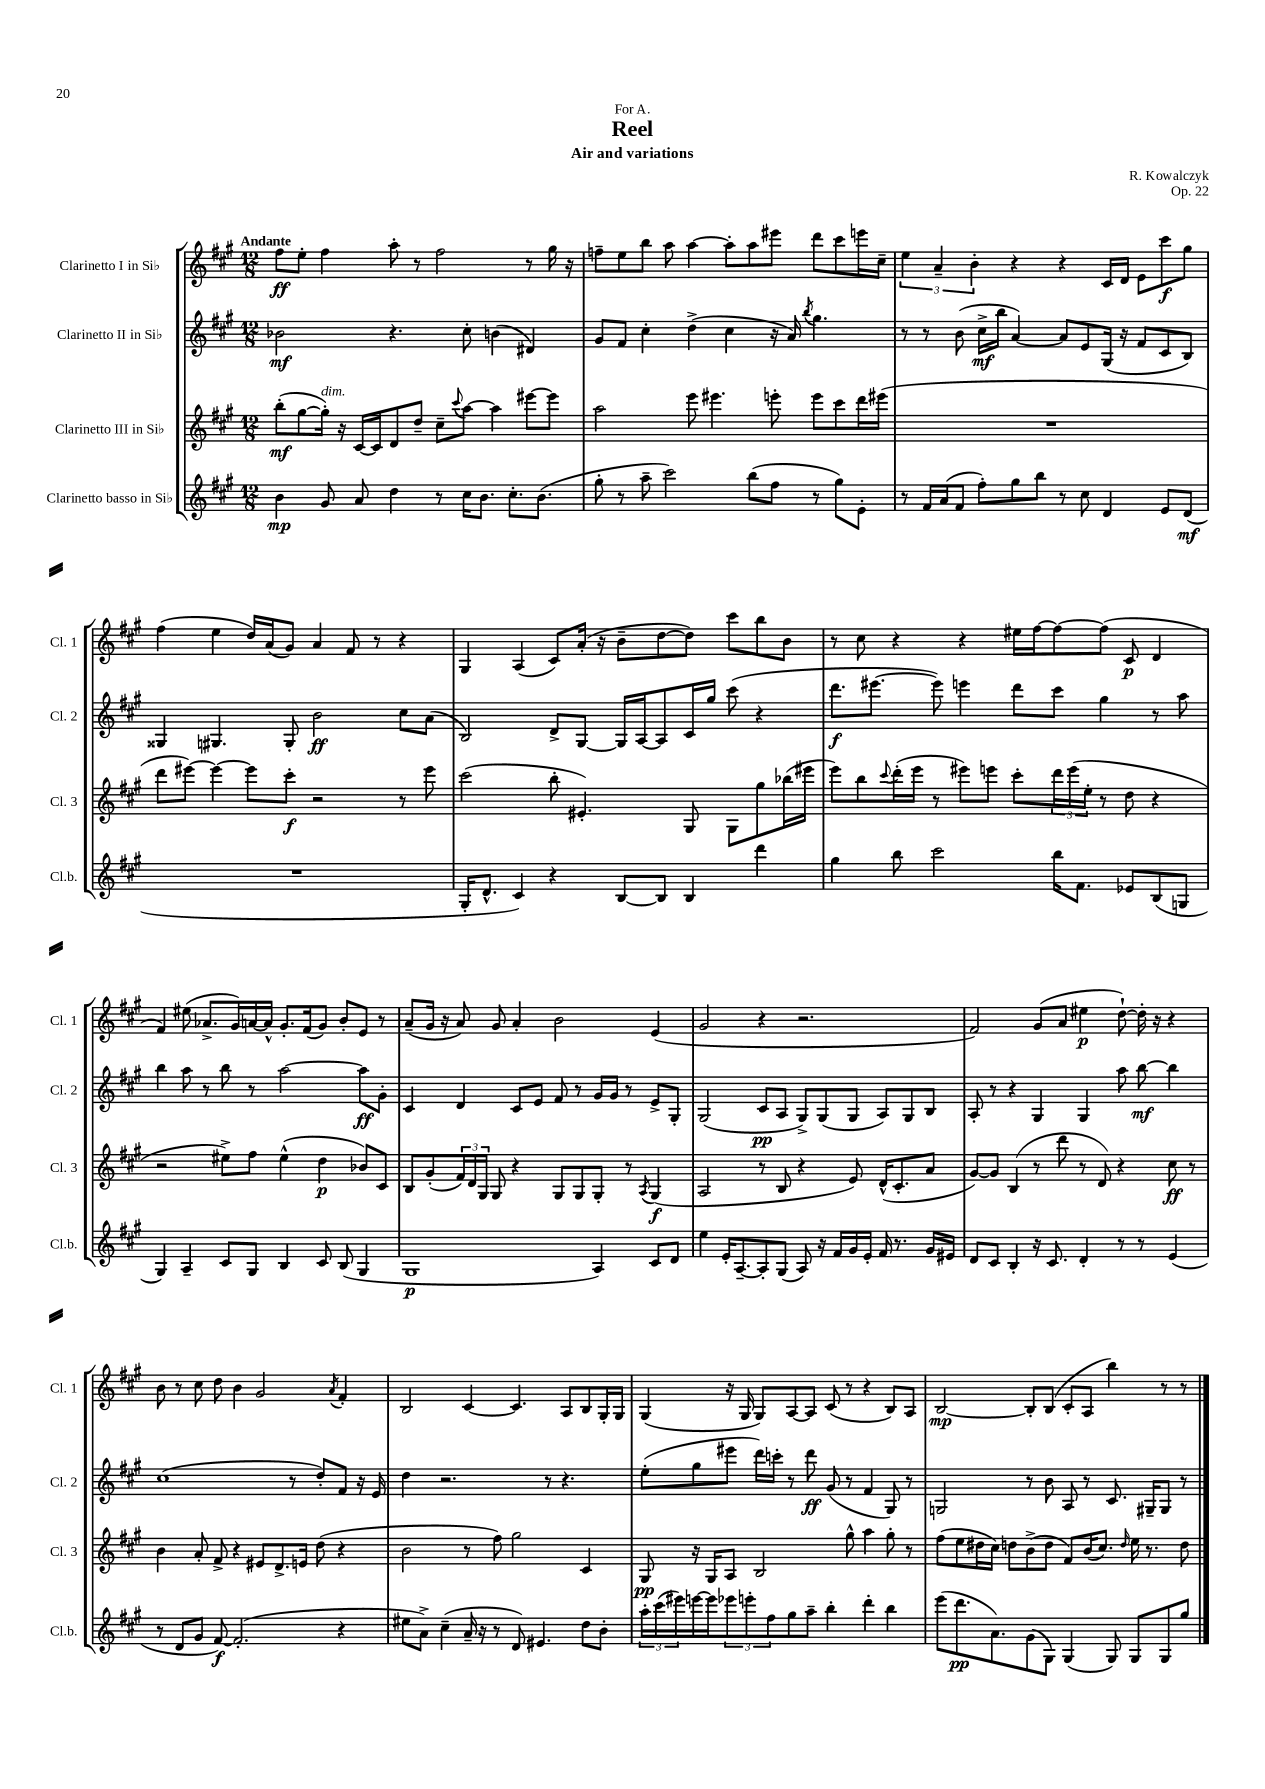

**kern	**kern	**kern	**kern
*staff4	*staff3	*staff2	*staff1
*clefG2	*clefG2	*clefG2	*clefG2
*k[f#c#g#]	*k[f#c#g#]	*k[f#c#g#]	*k[f#c#g#]
*M12/8	*M12/8	*M12/8	*M12/8
4b\	(8bb'\L	2b-\	8ff#\L
.	[8gg#\	.	8ee'\J
8g#/	16gg#'\]Jk)	.	4ff#\
.	16r	.	.
8a/	[16c#/LL	.	.
.	16c#/]J	.	.
4dd\	8d/	4.r	8aa'\
.	8dd~/J	.	8r
8r	8cc#~\L	.	2ff#\
.	8qqccc#/	.	.
16cc#\LK	[8aa\J	8cc#'\	.
8.b\J	.	.	.
.	4aa\]	(4b\	.
8.cc#'\L	.	.	.
.	[8eee#\L	4d#/)	8r
(8.b\J	.	.	.
.	8eee#\]J	.	16gg#\
.	.	.	16r
=	=	=	=
8gg#'\	2aa\	8g#/L	8ff~\L
8r	.	8f#/J	8ee\
8aa~\	.	4cc#'\	8bb\J
2ccc#\)	.	.	8aa\
.	8eee\	(4dd^\	[4aa\
.	4.eee#\	.	.
.	.	4cc#\	8aa'\]L
(8bb\L	.	.	8aa\
8ff#\J	8eee'\	16r	8eee#\J
.	.	16a/)	.
.	.	8qbb/	.
8r	8eee\L	4.gg#\	8ddd\L
8gg#\L)	8ccc#\	.	8ccc#\
8e'\J	16ddd\L	.	16eee\L
.	(16eee#\JJ	.	16cc#~\JJ
=	=	=	=
8r	1.r	8r	6ee\
16f#/LL	.	8r	.
.	.	.	6a~/
(16a/J	.	.	.
8f#/J	.	(8b\	.
.	.	.	6b'\
8ff#'\L)	.	16cc#^\LL	.
.	.	16bb\JJ	.
8gg#\	.	[4a/)	4r
8bb\J	.	.	.
8r	.	8a/]L	4r
8cc#\	.	8e/	.
4d/	.	(16G#/Jk	16c#/LL
.	.	16r	16d/JJ
.	.	8f#/L	8e\L
8e/L	.	8c#/	8ccc#\
(8d/J	.	8B/J)	8gg#\J
=	=	=	=
1.r	8ddd\L	4G##/	(4ff#\
.	[8eee#\J)	.	.
.	4eee#\_	4.G#/	4ee\
.	8eee#\]L	.	16dd/LL)
.	.	.	(16a/J
.	8ccc#'\J	8G#'/	8g#/J)
.	2r	2b\	4a/
.	.	.	8f#/
.	.	.	8r
.	8r	8cc#\L	4r
.	8eee#\	(8a\J	.
=	=	=	=
16G#'/LK	(2ccc#\	2B/)	4G#/
8.d^^/J	.	.	.
4c#/)	.	.	(4A/
4r	8bb'\	8d^/L	8c#/L)
.	4.e#'/)	[8G#/J	(16a'/Jk
.	.	.	16r
[8B/L	.	16G#/]LL	8b~\L
.	.	[16A/J	.
8B/]J	.	8A/]	[8dd\
4B/	8G#/	16c#/L	8dd\]J)
.	.	16gg#/JJ	.
.	8G#\L	(8ccc#\	8ccc#\L
4ddd\	8gg#\	4r	8bb\
.	(16bb-\L	.	8b\J
.	16eee#\JJ	.	.
=	=	=	=
4gg#\	8eee\L)	8.ddd\L	8r
.	8bb\	.	8cc#\
.	.	[8.eee#\J	.
.	8qqccc#/	.	.
8bb\	(16ddd'\L	.	4r
.	16eee\JJ	.	.
2ccc#\	8r	8eee#\])	.
.	8eee#\L)	4eee\	4r
.	8eee\J	.	.
.	8ccc#'\L	8ddd\L	16ee#\LL
.	.	.	[16ff#\J
16bb\LK	24ddd\L	8ccc#\J	8ff#\_
.	(24eee\	.	.
8.f#\J	.	.	.
.	24ee'\JJ	.	.
.	8r	4gg#\	(8ff#\]J
8e-/L	8dd\	.	8c#/
(8B/	4r	8r	4d/
8G/J	.	8aa\	.
=	=	=	=
4G#/)	2r	4bb\	4f#/)
4A~/	.	8aa\	(8ee#\
.	.	8r	8.a-^/L
8c#/L	8ee#^\L)	8bb\	.
.	.	.	16g#/L)
8G#/J	8ff#\J	8r	[16a/
.	.	.	16a^^/]JJ
4B/	(4ee#^^\	[2aa\	8.g#'/L
.	.	.	(16f#/k
8c#/	4dd\	.	8g#/J)
(8B/	.	.	8b'/L
4G#/	8b-/L)	8aa\]L	8e/J
.	8c#/J	8g#'\J	8r
=	=	=	=
1G#	8B/L	4c#/	(8a~/L
.	(8g#'/	.	16g#/Jk
.	.	.	16r
.	24f#/L)	4d/	8a/)
.	24d/	.	.
.	24G#/JJ	.	.
.	8G#/	.	8g#/
.	4r	8c#/L	4a'/
.	.	8e/J	.
.	8G#/L	8f#/	2b\
.	8G#/	8r	.
4A/)	8G#'/J	16g#/LL	.
.	.	16g#/JJ	.
.	8r	8r	.
.	8qA/	.	.
8c#/L	(4G#/	8e^/L	(4e/
8d/J	.	8G#'/J	.
=	=	=	=
4ee\	2A/	(2G#/	2g#/
16e'/LK	.	.	.
[8.A~/	.	.	.
8A'/]	8r	8c#/L	4r
(8G#/J	8B/	8A/J	.
8A/)	4r	8G#^/L)	2.r
16r	.	(8G#/	.
16f#/LL	.	.	.
16g#/	8e/)	8G#/J	.
16e'/JJ	.	.	.
16f#/	(16d^^/LK	8A/L)	.
8.r	8.c#'/	.	.
.	.	8G#/	.
16g#/LL	8a/J	8B/J	.
16e#/JJ	.	.	.
=	=	=	=
8d/L	[8g#/L)	8A'/	2f#/)
8c#/J	8g#/]J	8r	.
4B'/	(4B/	4r	.
16r	8r	4G#/	(8g#/L
8.c#/	.	.	.
.	8ddd\	.	8a/J
4d'/	8r	4G#/	4ee#\
.	8d/)	.	.
8r	4r	8aa\	[8dd`\)
8r	.	[8bb\	16dd'\]
.	.	.	16r
(4e/	8cc#\	4bb\]	4r
.	8r	.	.
=	=	=	=
8r	4b\	(1cc#	8b\
8d/L	.	.	8r
8g#/J	8a'/	.	8cc#\
[8f#/)	8f#^/	.	8dd\
(2.f#'/]	4r	.	4b\
.	8e#/L	.	2g#/
.	8.d^/	.	.
.	.	8r	.
.	16e/Jk	.	.
.	(8dd\	8dd'/L)	.
.	.	.	8qa/
4r	4r	8f#/J	4f#'/
.	.	16r	.
.	.	16e/	.
=	=	=	=
8ee#\L	2b\	4dd\	2B/
8a^\J)	.	.	.
(4cc#~\	.	2.r	.
16a~/	8r	.	[4c#/
16r	.	.	.
8r	8ff#\)	.	.
8d/)	2gg#\	.	4.c#/]
4.e#/	.	.	.
.	.	8r	.
.	.	4.r	8A/L
8dd\L	4c#/	.	8B/
8b'\J	.	.	16G#'/L
.	.	.	16G#/JJ
=	=	=	=
24aa'\LL	8G#/	(8ee'\L	(4G#/
(24ccc#\	.	.	.
24eee#\)	.	.	.
[16eee\	16r	8gg#\	.
16eee\]J	16G#/LK	.	.
12eee-\	8A/J	8eee#\J	16r
.	.	.	16G#/
12eee'\	.	.	.
.	2B/	16ddd\LL)	8G#/L)
12ff#\	.	.	.
.	.	16ccc'\JJ	.
8gg#\	.	8r	[8A/
8aa~\J	.	8ddd\	8A/]J
4bb'\	.	(8g#/	(8c#/
.	8gg#^^\	8r	8r
4ddd'\	4aa\	4f#/	4r
4bb\	8gg#'\	8G#/)	8B/L)
.	8r	8r	8A/J
=	=	=	=
(8eee\L	(8ff#\L	2G/	[2B/
8.ddd\	8ee\	.	.
.	16dd#\L	.	.
8.a\)	16cc#\JJ)	.	.
.	8dd\L	.	.
(8g#\	(8b^\	8r	8B'/]L
8G#\J)	8dd\J	8b\	(8B/J
(4G#/	8f#/L)	8A/	8c#'/L
.	(16b/K	8r	8A/J
.	8.cc#/J)	.	.
8G#/)	.	8.c#/	4bb\)
.	16qqdd/	.	.
8G#/L	16ee\	.	.
.	8.r	16G#~/LK	.
8G#/	.	8G#/J	8r
8gg#/J	8dd\	8r	8r
==	==	==	==
*-	*-	*-	*-
